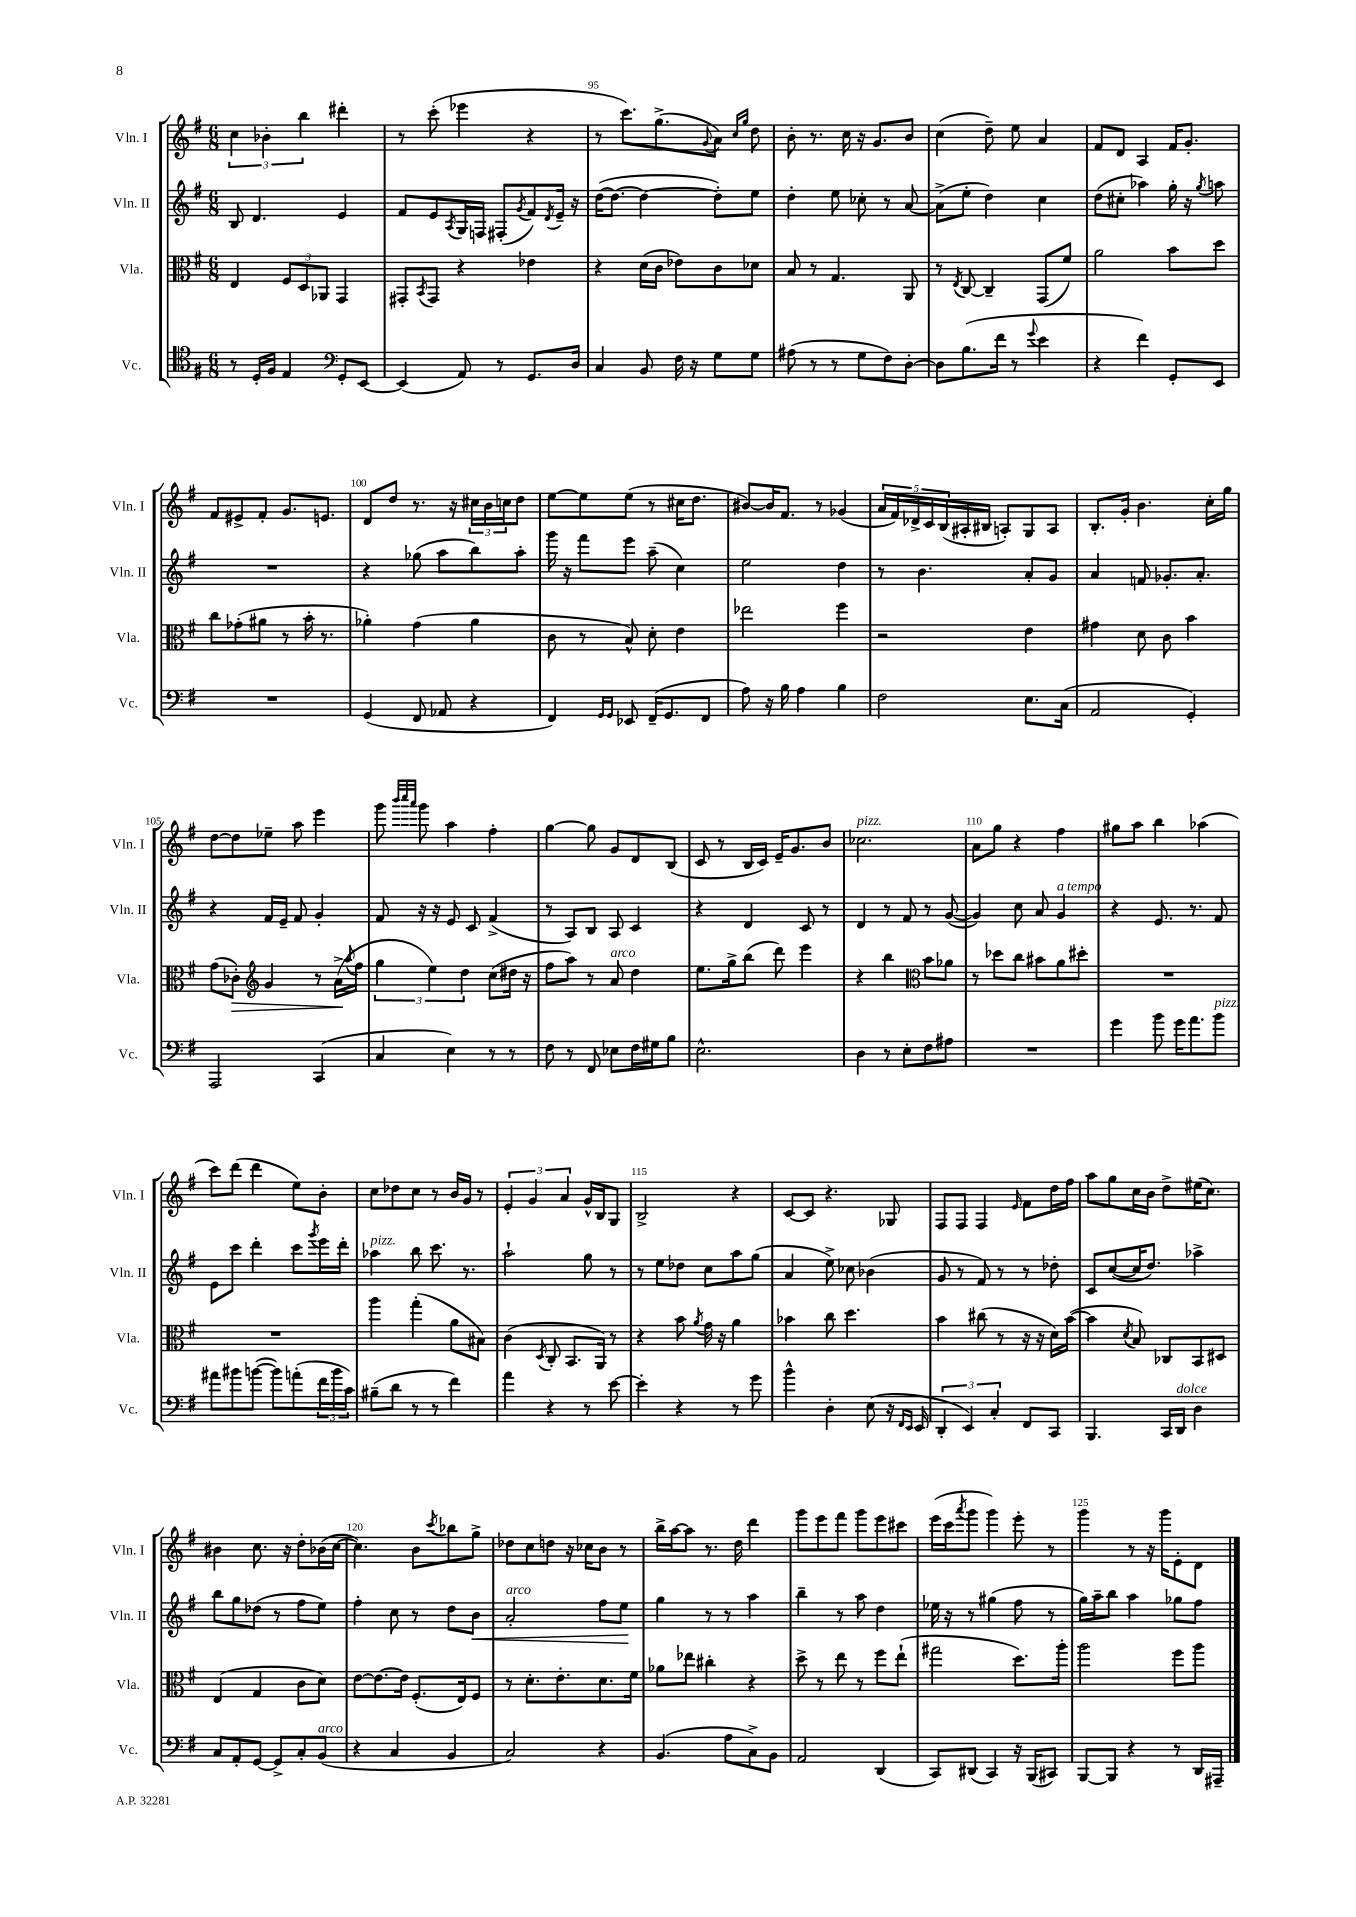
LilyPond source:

<<
\new StaffGroup <<
\new Staff = "s0" \with { instrumentName = "Vln. I" shortInstrumentName = "Vln. I" } {
    \clef treble \key g \major \numericTimeSignature \time 6/8
    \tuplet 3/2 { c''4 bes'4-. b''4 } dis'''4-. |
    r8 c'''8-.( ees'''4 r4 |
    r8 c'''8.) g''8.->( \appoggiatura { g'8 } a'8) \grace { c''16 g''16 } d''8 |
    b'8-. r8. c''16 r16 g'8. b'8 |
    c''4( d''8--) e''8 a'4 |
    fis'8 d'8 a4 fis'16 g'8.-. |
    fis'8 eis'8-> fis'8-. g'8. e'8. |
    d'8 d''8 r8. r16 \tuplet 3/2 { cis''16 b'16 c''16 } d''8 |
    e''8~ e''8 e''8( r8 cis''16 d''8. |
    bis'8~) bis'16 fis'8. r8 ges'4( |
    \tuplet 5/4 { a'16 fis'16) des'16-> c'16 b16( } ais16-. bis16 a8-.) g8 a8 |
    b8.-. g'16-. b'4. c''16-. g''16 |
    d''8~ d''8 ees''8-- a''8 e'''4 |
    g'''8 \grace { b'''32 c''''32 a'''32 } g'''8 a''4 fis''4-. |
    g''4~ g''8 g'8 d'8 b8( |
    c'8 r8 b16 c'16) e'16-- g'8. b'8 |
    ces''2.^\markup { \italic "pizz." } |
    a'8 g''8 r4 fis''4 |
    gis''8 a''8 b''4 aes''4( |
    c'''8) d'''8( d'''4 e''8) b'8-. |
    c''8 des''8 c''8 r8 b'16 g'16 r8 |
    \tuplet 3/2 { e'4-. g'4 a'4 } g'16-^ b16 g8 |
    b2-> r4 |
    c'8~ c'8 r4. ges8 |
    fis8 fis8 fis4 \grace { e'16 } fis'8 d''16 fis''16 |
    a''8 g''8 c''16 b'16 d''8-> eis''16( c''8.) |
    bis'4 c''8. r16 d''8-. bes'16( c''16~ |
    c''4.) b'8 \acciaccatura { c'''8 } bes''8 g''8-> |
    des''8 c''8 d''8 r16 ces''16 b'8 r8 |
    b''16-> a''16~ a''8 r8. d''16 d'''4 |
    g'''8 e'''8 fis'''8 g'''8 e'''8 cis'''8 |
    e'''16( c'''16 \acciaccatura { a'''8 } g'''8 g'''4) e'''8-. r8 |
    g'''4 r8 r16 g'''16 e'8-. d'8 \bar "|." |
}
\new Staff = "s1" \with { instrumentName = "Vln. II" shortInstrumentName = "Vln. II" } {
    \clef treble \key g \major \numericTimeSignature \time 6/8
    b8 d'4. e'4 |
    fis'8 e'8 \acciaccatura { a8 } g16 f16 fis8-.( \acciaccatura { g'8 } fis'8) \acciaccatura { d'8 } e'16-- r16 |
    d''16~( d''8.~ d''4~ d''8-.) e''8 |
    d''4-. e''8 ces''8-. r8 a'8~ |
    a'8->( e''8-. d''4) c''4 |
    d''8( cis''8-. aes''4) g''16-. r16 \acciaccatura { g''8 } a''8 |
    R2. |
    r4 ges''8( a''8 b''8) a''8-. |
    g'''16 r16 fis'''8 e'''8 a''8--( c''4) |
    e''2 d''4 |
    r8 b'4. a'8-. g'8 |
    a'4 f'8 ges'8.-. a'8.-. |
    r4 fis'16 e'16-- fis'8 g'4-. |
    fis'8 r16 r16 e'8 c'8 fis'4->( |
    r8 a8) b8 a8 c'4 |
    r4 d'4 c'8 r8 |
    d'4 r8 fis'8 r8 g'8~( |
    g'4) c''8 a'8 g'4^\markup { \italic "a tempo" } |
    r4 e'8. r8. fis'8 |
    e'8 c'''8 d'''4-. c'''8 \acciaccatura { g'''8 } e'''16 d'''16-. |
    aes''4^\markup { \italic "pizz." } b''8 c'''8. r8. |
    a''2-! g''8 r8 |
    r8 e''8 des''8 c''8 a''8 g''8( |
    a'4 e''8->) ces''8 bes'4( |
    g'8 r8 fis'8) r8 r8 des''8-. |
    c'8 c''8~( c''16 d''8.) aes''4-> |
    b''8 g''8 des''8( r8 fis''8 e''8) |
    fis''4-. c''8 r8 d''8 b'8\< |
    a'2-.^\markup { \italic "arco" } fis''8 e''8\! |
    g''4 r8 r8 a''4 |
    b''4-- r8 a''8 d''4 |
    ees''16 r16 r8 gis''4( fis''8 r8 |
    g''16) a''16-- b''8 a''4 ges''8 fis''8 \bar "|." |
}
\new Staff = "s2" \with { instrumentName = "Vla." shortInstrumentName = "Vla." } {
    \clef alto \key g \major \numericTimeSignature \time 6/8
    e4 \tuplet 3/2 { fis8 d8 aes,8 } g,4 |
    gis,8-. \acciaccatura { b,8 } gis,8 r4 ees'4 |
    r4 d'16( c'16 ees'8) c'8 des'8 |
    b8 r8 g4. a,8 |
    r8 \acciaccatura { e8 } c8~ c4-- g,8( fis'8) |
    a'2 b'8 d''8 |
    c''8 ges'8-.( ais'8 r8 b'16-. r8. |
    aes'4-.) g'4( aes'4 |
    c'8 r8 b8-^) d'8-. e'4 |
    ees''2 fis''4 |
    r2 e'4 |
    gis'4 d'8 c'8 b'4 |
    g'8( ces'8-.\>) \clef treble g'4 r8 a'16->\!( \acciaccatura { a''8 } fis''16 |
    \tuplet 3/2 { g''4 e''4) d''4 } c''8( dis''16 r16 |
    fis''8 a''8) r8 a'8^\markup { \italic "arco" } d''4 |
    e''8. g''16-> b''8( d'''8) e'''4 |
    r4 b''4 \clef alto b'8 aes'8 |
    r8 des''8 c''8 bis'8 a'8 dis''8-. |
    R2. |
    R2. |
    a''4 g''4-.( a'8 bis8) |
    c'4( \acciaccatura { d8 } c8-. b,8. a,16) r8 |
    r4 b'8 \acciaccatura { a'8 } g'16 r16 a'4 |
    bes'4 c''8 d''4. |
    b'4 cis''8( r8 r16 r16 d'16) b'16~( |
    b'4 \acciaccatura { d'8 } b8) ces8 b,8 dis8 |
    e4( g4 c'8 d'8) |
    e'8~ e'8.~ e'16 fis8.-.( e16) fis8 |
    r8 d'8.-. e'8.-. d'8. fis'16 |
    aes'8 ees''8 cis''4-. r4 |
    d''8-> r8 e''8 r8 fis''8 e''8-!( |
    gis''2 d''8.) a''16-. |
    a''2 fis''8 a''8 \bar "|." |
}
\new Staff = "s3" \with { instrumentName = "Vc." shortInstrumentName = "Vc." } {
    \clef tenor \key g \major \numericTimeSignature \time 6/8
    r8 d16-. fis16 e4 \clef bass g,8-. e,8~ |
    e,4( a,8) r8 g,8. d16 |
    c4 b,8 fis16 r16 g8 g8 |
    ais8( r8 r8 g8 fis8) d8~-. |
    d8 b8.( fis'16 r8 \appoggiatura { g'8 } e'4 |
    r4 fis'4) g,8-. e,8 |
    R2. |
    g,4( fis,8 aes,8 r4 |
    fis,4) \grace { g,16 g,16 } ees,8 fis,16--( g,8. fis,8 |
    a8) r16 b16 a4 b4 |
    fis2 e8. c16( |
    a,2 g,4-.) |
    a,,2 c,4( |
    c4 e4) r8 r8 |
    fis8 r8 fis,8 ees8 fis16 gis16 b8 |
    e2.-^ |
    d4 r8 e8-. fis8 ais8 |
    R2. |
    g'4 b'8 g'16 a'8. b'8^\markup { \italic "pizz." } |
    ais'8 bis'8 b'8~( b'8) a'8-.( \tuplet 3/2 { fis'16 b'16 c'16) } |
    bis8--( d'8 r8 r8 fis'4) |
    a'4 r4 r8 e'8~ |
    e'4-. r4 r8 g'8 |
    b'4-^ d4-. e8( r16 \grace { fis,16 e,16 } e,16 |
    \tuplet 3/2 { d,4-. e,4) c4-. } fis,8 c,8 |
    b,,4. c,16 d,16^\markup { \italic "dolce" } d4 |
    c8 a,8-. g,8~ g,8-> c8-. b,8^\markup { \italic "arco" }( |
    r4 c4 b,4 |
    c2) r4 |
    b,4.( a8 c8->) b,8 |
    a,2 d,4( |
    c,8) dis,8( c,4) r16 b,,16( cis,8) |
    b,,8~ b,,8 r4 r8 d,16 ais,,16-- \bar "|." |
}
>>
>>
\layout { \context { \Score currentBarNumber = #93 \override BarNumber.break-visibility = ##(#f #t #t) barNumberVisibility = #(every-nth-bar-number-visible 5) } }
